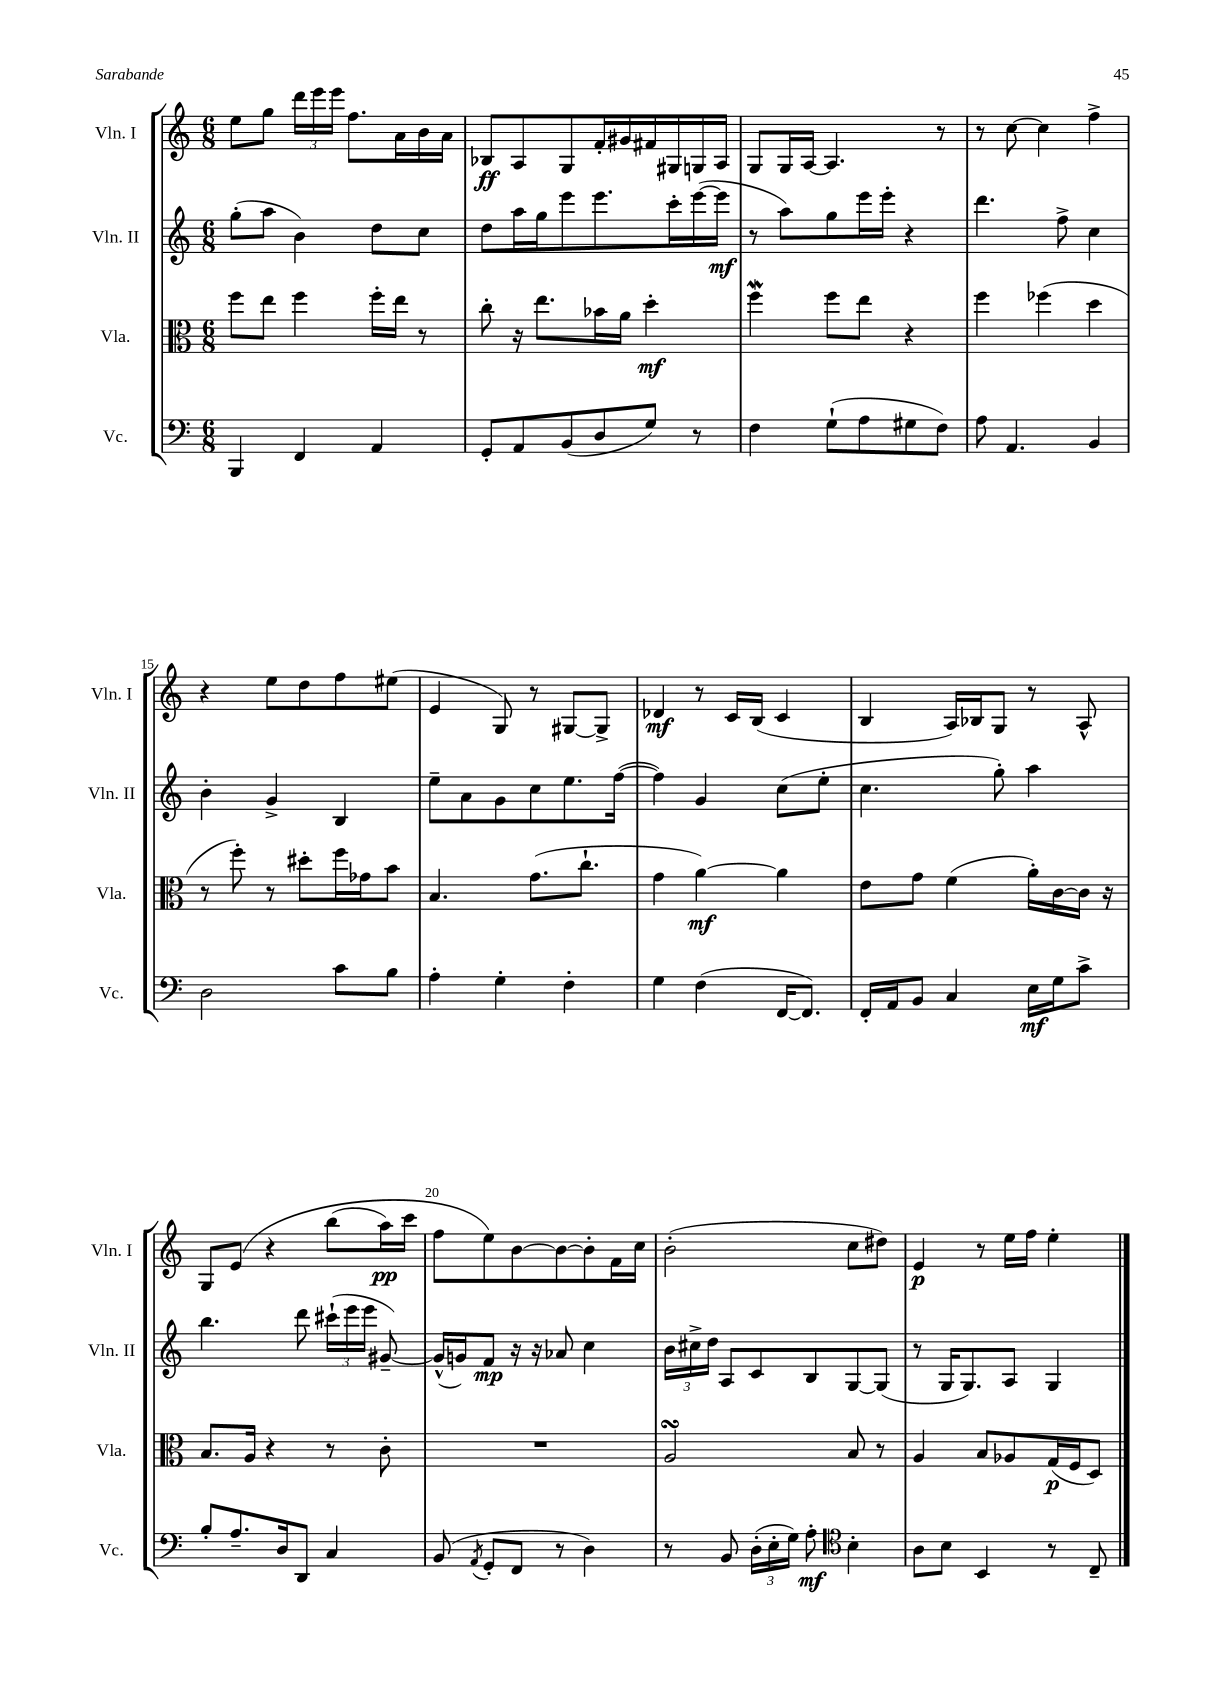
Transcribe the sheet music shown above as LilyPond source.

<<
\new StaffGroup <<
\new Staff = "s0" \with { instrumentName = "Vln. I" shortInstrumentName = "Vln. I" } {
    \clef treble \key c \major \numericTimeSignature \time 6/8
    \autoBeamOff e''8[ g''8] \tuplet 3/2 { d'''16[ e'''16 e'''16] } f''8.[ a'16 b'16 a'16] |
    bes8[\ff a8 g8 f'16-. gis'16 fis'16 gis16 g16 a16] |
    g8[ g16 a16]~ a4. r8 |
    r8 c''8~ c''4 f''4-> |
    r4 e''8[ d''8 f''8 eis''8]( |
    e'4 g8) r8 gis8[~ gis8]-> |
    des'4\mf r8 c'16[ b16]( c'4 |
    b4 a16[) bes16 g8] r8 a8-^ |
    g8[ e'8]\( r4 b''8[( a''16\pp) c'''16] |
    f''8[ e''8\) b'8~ b'8~ b'8-. f'16 c''16] |
    b'2-.( c''8[ dis''8]) |
    e'4\p r8 e''16[ f''16] e''4-. \bar "|." |
}
\new Staff = "s1" \with { instrumentName = "Vln. II" shortInstrumentName = "Vln. II" } {
    \clef treble \key c \major \numericTimeSignature \time 6/8
    \autoBeamOff g''8[-.( a''8] b'4) d''8[ c''8] |
    d''8[ a''16 g''16 e'''8 e'''8. c'''16-. e'''16~( e'''16]\mf |
    r8 a''8[) g''8 e'''16 e'''16]-. r4 |
    d'''4. f''8-> c''4 |
    b'4-. g'4-> b4 |
    e''8[-- a'8 g'8 c''8 e''8. f''16]~( |
    f''4) g'4 c''8[( e''8]-. |
    c''4. g''8-.) a''4 |
    b''4. d'''8 \tuplet 3/2 { cis'''16[-!( e'''16 e'''16] } gis'8~--) |
    gis'16[-^( g'16) f'8]\mp r16 r16 aes'8 c''4 |
    \tuplet 3/2 { b'16[ cis''16-> d''16] } a8[ c'8 b8 g8~ g8]( |
    r8 g16[ g8.) a8] g4 \bar "|." |
}
\new Staff = "s2" \with { instrumentName = "Vla." shortInstrumentName = "Vla." } {
    \clef alto \key c \major \numericTimeSignature \time 6/8
    \autoBeamOff f''8[ e''8] f''4 f''16[-. e''16] r8 |
    c''8-. r16 e''8.[ bes'16 a'16] d''4-.\mf |
    f''4\mordent f''8[ e''8] r4 |
    f''4 fes''4( d''4 |
    r8 f''8-.) r8 dis''8[-. f''16 ges'16 b'8] |
    b4. g'8.[( c''8.]-! |
    g'4 a'4~\mf) a'4 |
    e'8[ g'8] f'4( a'16[-.) c'16~ c'16] r16 |
    b8.[ a16] r4 r8 c'8-. |
    R2. |
    a2\turn b8 r8 |
    a4 b8[ aes8 g16\p( f16 d8]) \bar "|." |
}
\new Staff = "s3" \with { instrumentName = "Vc." shortInstrumentName = "Vc." } {
    \clef bass \key c \major \numericTimeSignature \time 6/8
    \autoBeamOff b,,4 f,4 a,4 |
    g,8[-. a,8 b,8( d8 g8]) r8 |
    f4 g8[-!( a8 gis8 f8]) |
    a8 a,4. b,4 |
    d2 c'8[ b8] |
    a4-. g4-. f4-. |
    g4 f4( f,16[~ f,8.]) |
    f,16[-. a,16 b,8] c4 e16[\mf g16 c'8]-> |
    b8[-. a8.-- d16 d,8] c4 |
    b,8( \acciaccatura { a,8 } g,8[-. f,8] r8 d4) |
    r8 b,8 \tuplet 3/2 { d16[-.( e16-. g16]) } a8-.\mf \clef tenor b4-. |
    a8[ b8] b,4 r8 c8-- \bar "|." |
}
>>
>>
\layout { \context { \Score currentBarNumber = #11 \override BarNumber.break-visibility = ##(#f #t #t) barNumberVisibility = #(every-nth-bar-number-visible 5) } }
